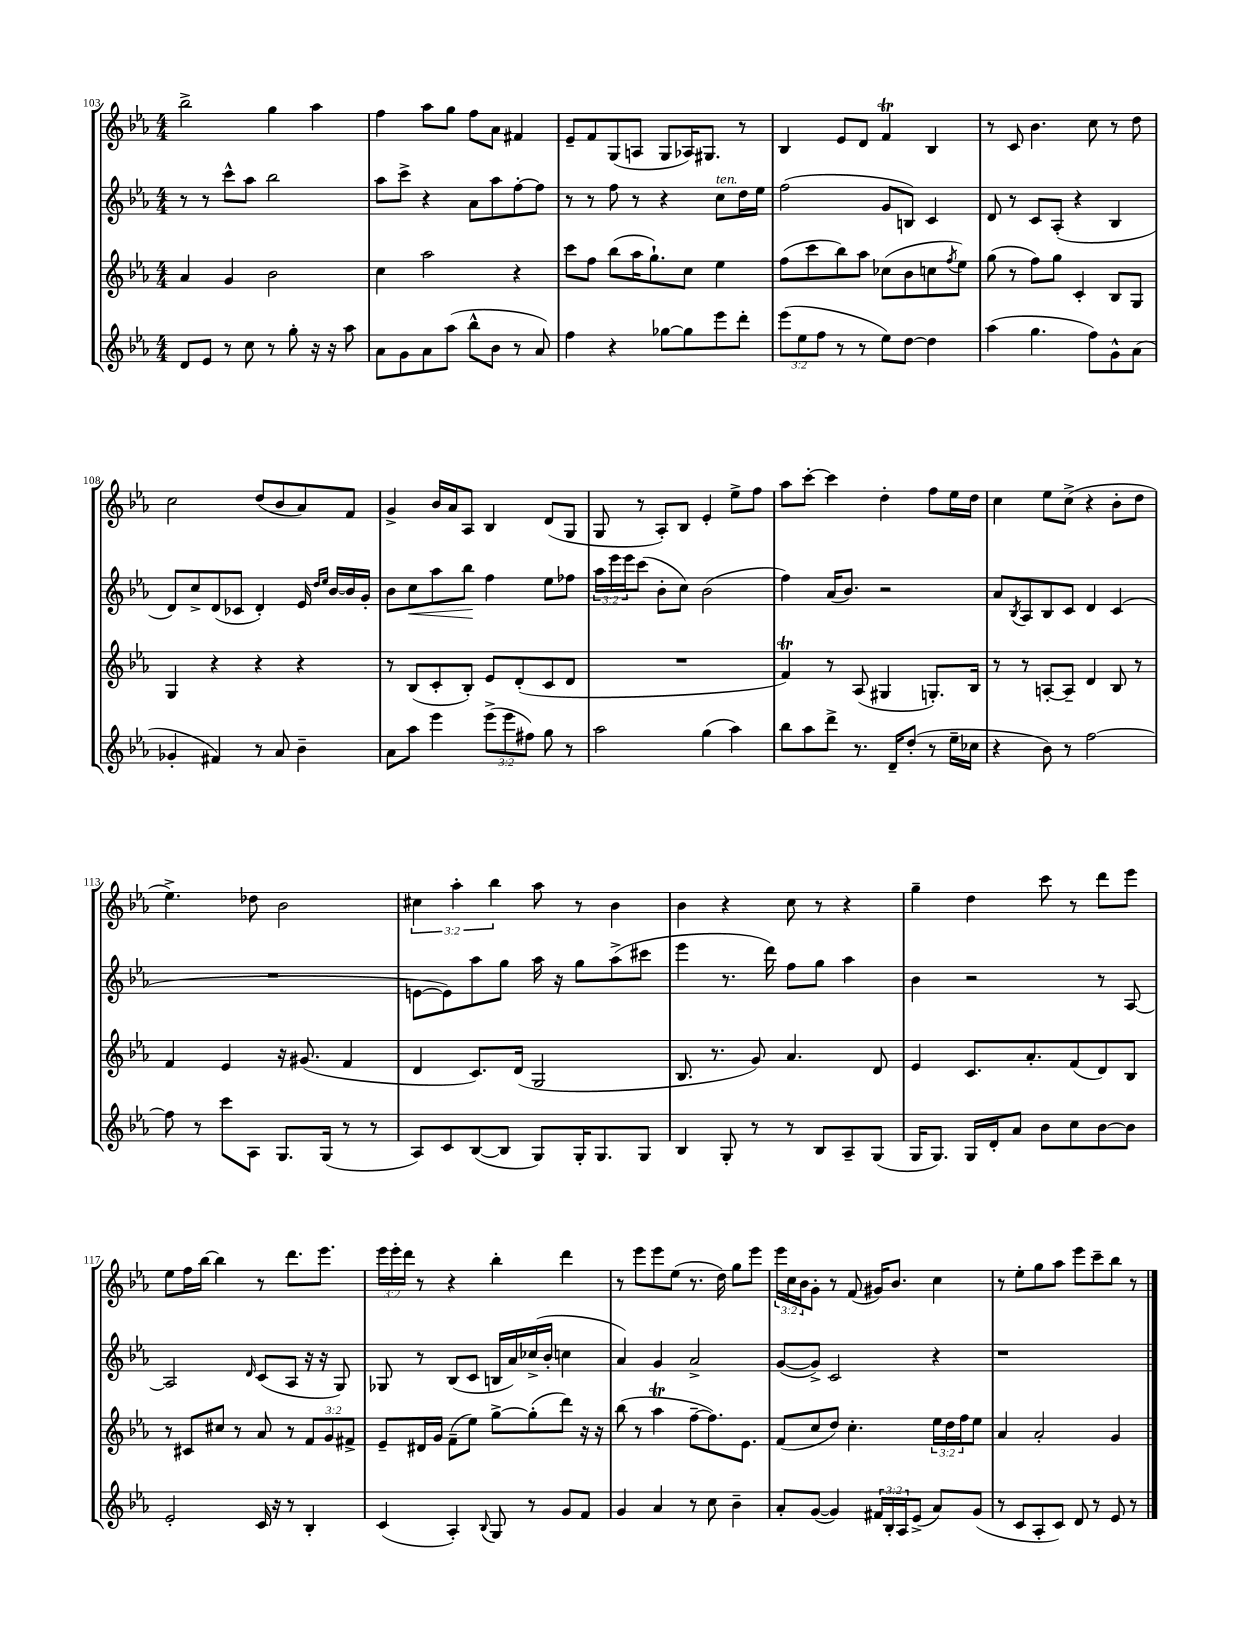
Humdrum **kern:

**kern	**kern	**kern	**kern
*staff4	*staff3	*staff2	*staff1
*clefG2	*clefG2	*clefG2	*clefG2
*k[b-e-a-]	*k[b-e-a-]	*k[b-e-a-]	*k[b-e-a-]
*M4/4	*M4/4	*M4/4	*M4/4
8d	4a-	8r	2bb-^
8e-	.	8r	.
8r	4g	8ccc^^	.
8cc	.	8aa-	.
8r	2b-	2bb-	4gg
8gg'	.	.	.
16r	.	.	4aa-
16r	.	.	.
8aa-	.	.	.
=	=	=	=
8a-	4cc	8aa-	4ff
8g	.	8ccc^	.
8a-	2aa-	4r	8aa-
(8aa-	.	.	8gg
8bb-^^	.	8a-	8ff
8b-	.	8aa-	8a-
8r	4r	[8ff'	4f#
8a-)	.	8ff]	.
=	=	=	=
4ff	8ccc	8r	8e-~
.	8ff	8r	8f
4r	(8bb-	8ff	(8G
.	16aa-	8r	8A
.	8.gg`)	.	.
[8gg-	.	4r	8G
8gg-]	8cc	.	16A-)
.	.	.	8.G#
8eee-	4ee-	8cc	.
8ddd'	.	16dd	8r
.	.	16ee-	.
=	=	=	=
(12eee-	(8ff	(2ff	4B-
12ee-	.	.	.
.	8ccc	.	.
12ff	.	.	.
8r	8bb-)	.	8e-
8r	8aa-	.	8d
8ee-)	(8cc-	8g	4f
[8dd	8b-	8B)	.
4dd]	8cc	4c	4B-
.	8qff	.	.
.	8ee-)	.	.
=	=	=	=
(4aa-	(8gg	8d	8r
.	8r	8r	8c
4.gg	8ff)	8c	4.b-
.	8gg	(8A-'	.
.	4c'	4r	.
8ff)	.	.	8cc
8g^^	8B-	4B-	8r
(8a-	8G	.	8dd
=	=	=	=
4g-'	4G	8d)	2cc
.	.	8cc^	.
4f#)	4r	(8d	.
.	.	8c-	.
8r	4r	4d')	(8dd
8a-	.	.	8b-
4b-~	4r	16e-	8a-)
.	.	16qqdd	.
.	.	16qqee-	.
.	.	[16b-	.
.	.	16b-]	8f
.	.	16g'	.
=	=	=	=
8a-	8r	8b-	4g^
8aa-	(8B-	8cc	.
4eee-	8c'	8aa-	16b-
.	.	.	16a-
.	8B-')	8bb-	8A-
(12eee-^	8e-	4ff	4B-
12eee-	.	.	.
.	(8d'	.	.
12ff#)	.	.	.
8gg	8c	8ee-	(8d
8r	8d	8ff-	8G
=	=	=	=
2aa-	1r	24aa-	8G
.	.	24eee-	.
.	.	24eee-	.
.	.	(8ccc	8r
.	.	8b-'	8A-')
.	.	8cc)	8B-
(4gg	.	(2b-	4e-'
4aa-)	.	.	8ee-^
.	.	.	8ff
=	=	=	=
8bb-	4f)	4ff)	8aa-
8aa-	.	.	[8ccc'
8ddd^	8r	(16a-	4ccc]
.	.	8.b-)	.
8.r	(8A-	.	.
.	4G#	2r	4dd'
16d~	.	.	.
(8dd'	.	.	.
8r	8.G')	.	8ff
16ee-~	.	.	16ee-
16cc-	16B-	.	16dd
=	=	=	=
4r	8r	8a-	4cc
.	.	8qB-	.
.	8r	8A-	.
8b-)	[8A'	8B-	8ee-
8r	8A~]	8c	(8cc^
[2ff	4d	4d	4r
.	8B-	(4c	8b-'
.	8r	.	8dd
=	=	=	=
8ff]	4f	1r	4.ee-^)
8r	.	.	.
8ccc	4e-	.	.
8A-	.	.	8dd-
8.G	16r	.	2b-
.	(8.g#	.	.
(16G	.	.	.
8r	4f	.	.
8r	.	.	.
=	=	=	=
8A-)	4d	[8e	6cc#
8c	.	8e])	.
.	.	.	6aa-'
([8B-	8.c)	8aa-	.
.	.	.	6bb-
8B-]	.	8gg	.
.	(16d	.	.
8G)	2G	16aa-	8aa-
.	.	16r	.
16G'	.	8gg	8r
8.G	.	.	.
.	.	(8aa-^	4b-
8G	.	8ccc#	.
=	=	=	=
4B-	8.B-	4eee-	4b-
.	8.r	.	.
8G'	.	8.r	4r
8r	8g)	.	.
.	.	16ddd)	.
8r	4.a-	8ff	8cc
8B-	.	8gg	8r
8A-~	.	4aa-	4r
(8G	8d	.	.
=	=	=	=
16G	4e-	4b-	4gg~
8.G)	.	.	.
16G	8.c	2r	4dd
16d'	.	.	.
8a-	.	.	.
.	8.a-'	.	.
8b-	.	.	8ccc
8cc	(8f	.	8r
[8b-	8d)	8r	8ddd
8b-]	8B-	[8A-	8eee-
=	=	=	=
2e-'	8r	2A-]	8ee-
.	8c#	.	16ff
.	.	.	[16bb-
.	8cc#	.	4bb-]
.	8r	.	.
.	.	16qqd	.
16c	8a-	(8c	8r
16r	.	.	.
8r	8r	8A-	8.ddd
4B-'	12f	16r	.
.	.	16r	8.eee-
.	12g	.	.
.	.	8G)	.
.	12f#^	.	.
=	=	=	=
(4c	8e-~	8G-	24eee-
.	.	.	24eee-'
.	.	.	24ddd
.	16d#	8r	8r
.	16g	.	.
4A-')	(8f~	(8B-	4r
.	8ee-)	8c	.
8qqB-	.	.	.
8G	[8gg^	16B	4bb-'
.	.	16a-)	.
8r	(8gg']	(16cc-^	.
.	.	16b-'	.
8g	8ddd)	4cc	4ddd
8f	16r	.	.
.	16r	.	.
=	=	=	=
4g	(8bb-	4a-)	8r
.	8r	.	8eee-
4a-	4aa-	4g	8eee-
.	.	.	(8ee-
8r	[8ff~	2a-^	8.r
8cc	8.ff])	.	.
.	.	.	16dd)
4b-~	.	.	8gg
.	8.e-	.	.
.	.	.	8eee-
=	=	=	=
8a-'	(8f	([8g	24eee-
.	.	.	24cc
.	.	.	24b-
([8g	8cc	8g^])	8g'
4g])	8dd)	2c	8r
.	4.cc'	.	(8f
24f#	.	.	16g#)
24B-'	.	.	.
.	.	.	8.b-
24A-	.	.	.
(8e-^	.	.	.
8a-)	24ee-	4r	4cc
.	24dd	.	.
.	24ff	.	.
(8g	8ee-	.	.
=	=	=	=
8r	4a-	1r	8r
8c	.	.	8ee-'
8A-'	2a-'	.	8gg
8c)	.	.	8aa-
8d	.	.	8eee-
8r	.	.	8ccc~
8e-	4g	.	8bb-
8r	.	.	8r
==	==	==	==
*-	*-	*-	*-
